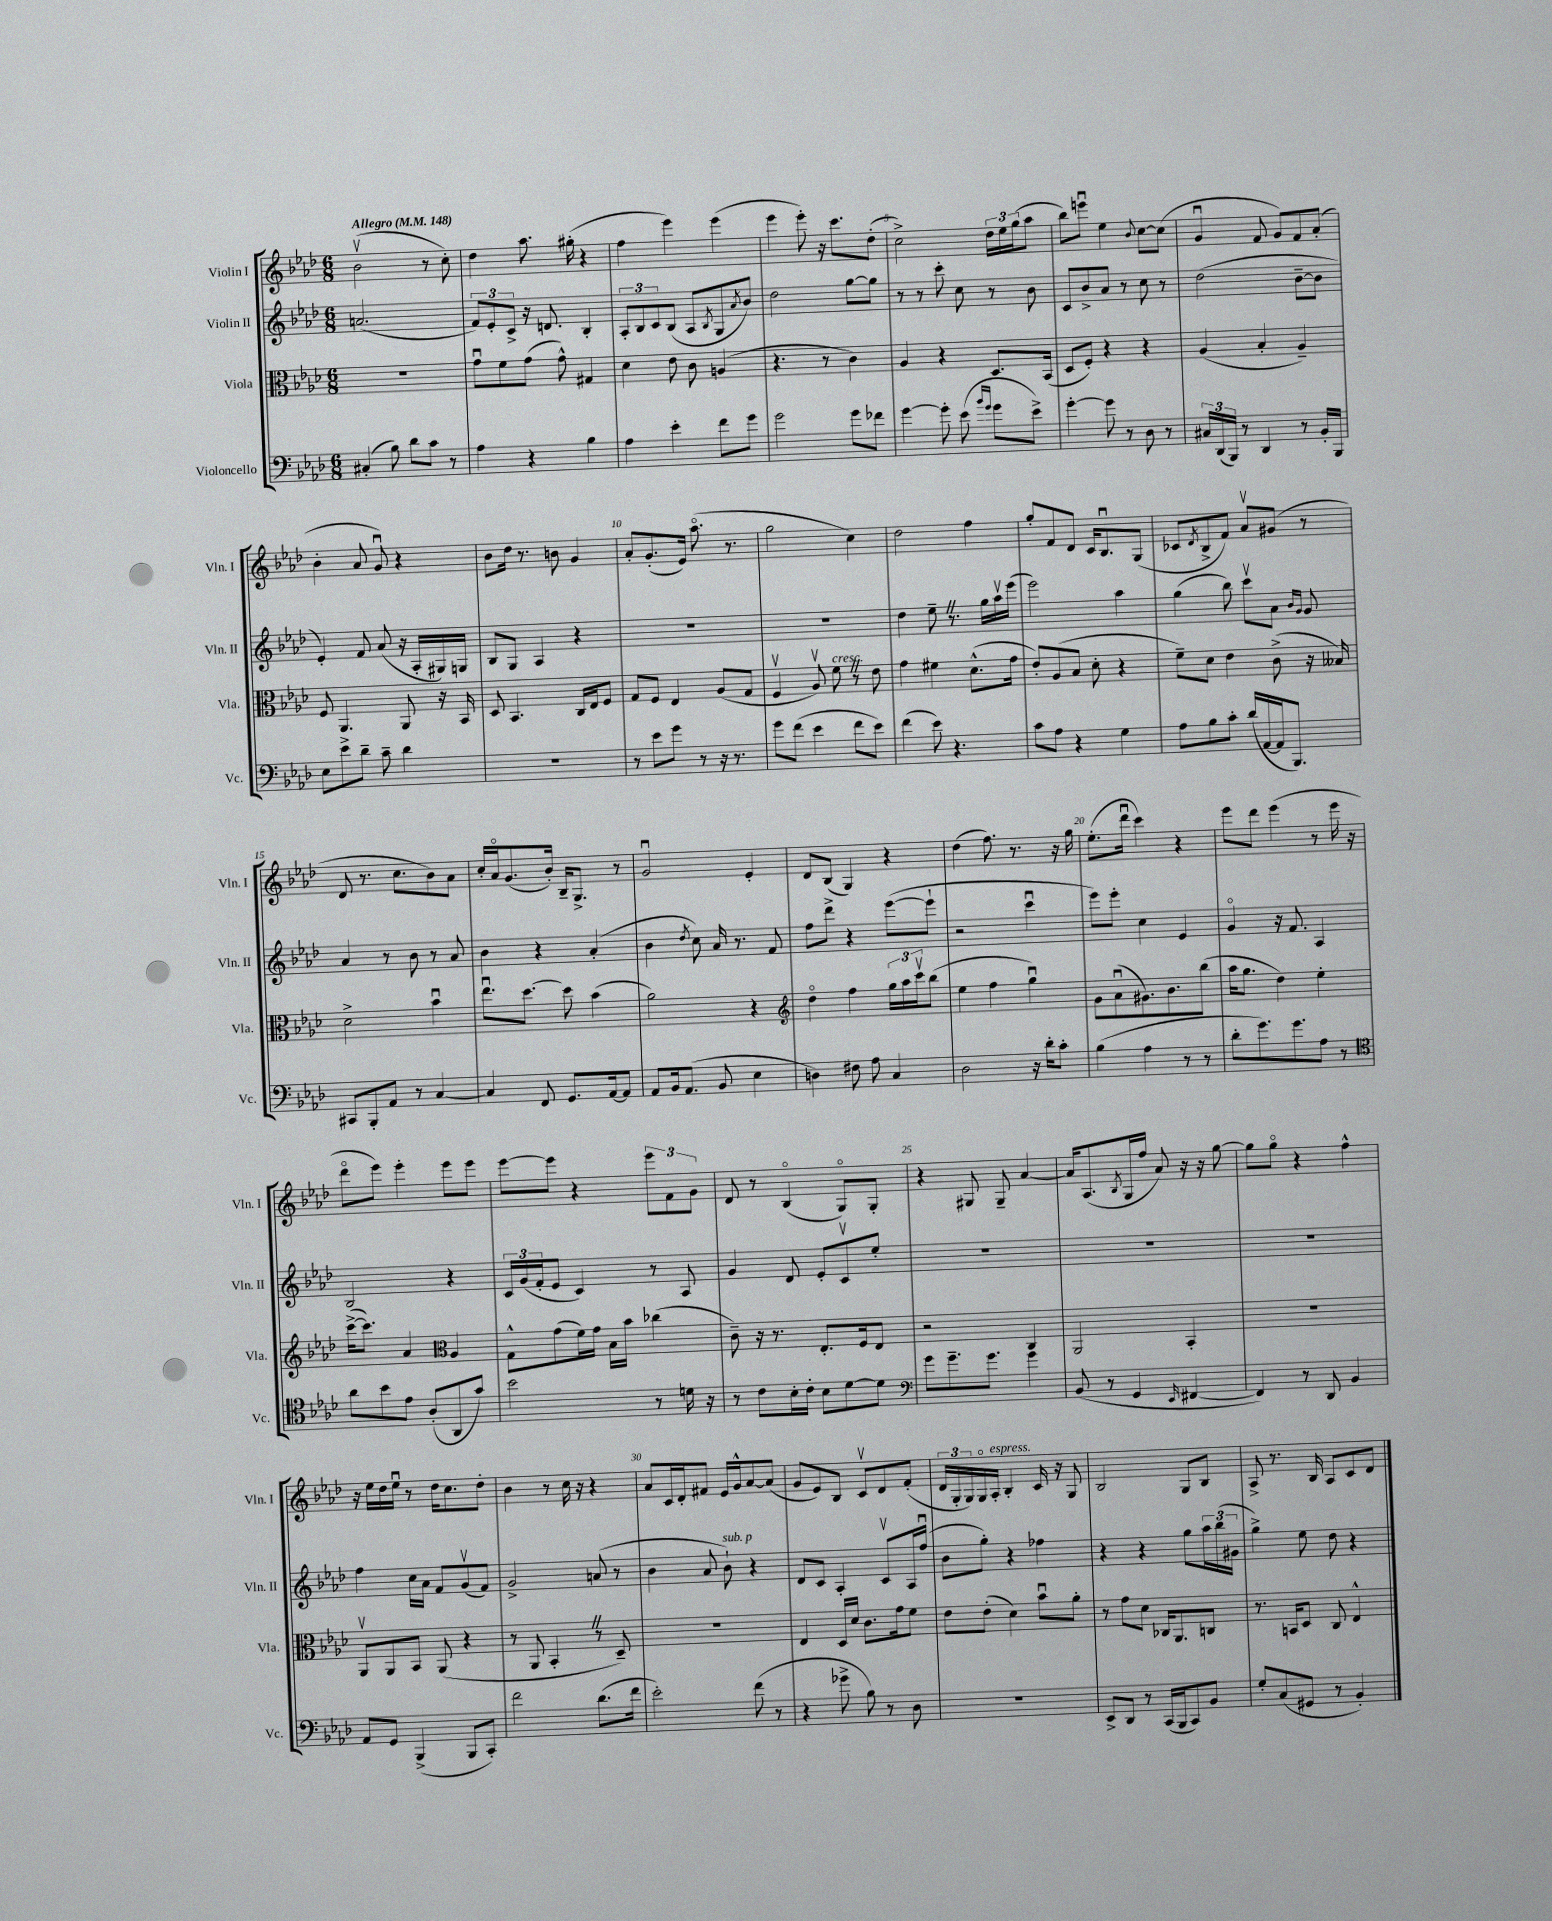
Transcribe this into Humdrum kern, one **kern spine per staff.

**kern	**kern	**kern	**kern
*staff4	*staff3	*staff2	*staff1
*clefF4	*clefC3	*clefG2	*clefG2
*k[b-e-a-d-]	*k[b-e-a-d-]	*k[b-e-a-d-]	*k[b-e-a-d-]
*M6/8	*M6/8	*M6/8	*M6/8
*MM148	*MM148	*MM148	*MM148
(4C#'/	2.r	(2.a/	(2b-v\
8B-\)	.	.	.
8d-\L	.	.	.
8c\J	.	.	8r
8r	.	.	8cc'\)
=	=	=	=
4A-\	8gu\L	12f/L)	4dd-\
.	.	12e-'/	.
.	8f\	.	.
.	.	12c^/J	.
4r	(8g\J	16r	8.aa-\
.	.	8.d/	.
.	8g^^\)	.	.
.	.	.	(16gg#'\
4B-\	4G#/	4B-'/	4r
=	=	=	=
4A-\	4d-\	12A-'/L	4ff\
.	.	12B-/	.
.	.	12c/	.
4e-'\	8e-\	(8B-/J	4eee-\)
.	8c\	8A-/L	.
.	.	8qB-/	.
8f\L	(4A/	8G/	(4eee-\
.	.	8qa-/	.
8g\J	.	8b-/J)	.
=	=	=	=
2g\	4.r	2dd-\	4eee-\
.	.	.	8eee-'\)
.	8r	.	16r
.	.	.	8.ccc\L
8g\L	4c\)	[8gg\L	.
8f-\J	.	8gg\]J	(8dd-'\J
=	=	=	=
[4g\	4A-/	8r	2cc^\)
.	.	8r	.
8g'\]	4r	8ccc'\	.
(8e-\	.	8cc\	.
16qqb-/LL	.	.	.
16qqg/JJ	.	.	.
8g\L	8.D-/L	8r	24dd-\LL
.	.	.	24ee-\
.	.	.	(24gg\J
8e-^\J)	.	8b-\	8aa-\J
.	(16BB-/Jk	.	.
=	=	=	=
[4g'\	8D-/L	8c/L	8bb-\L)
.	8F'/J)	8b-^/	8eeeu\J
8g\]	4r	8a-/J	4ee-\
8r	.	8r	.
.	.	.	8qqb-/
8D-\	4r	8cc\	[8cc\L
8r	.	8r	(8cc\]J
=	=	=	=
24C#/LL	(4A-/	(2dd-\	4gu/
(24DD-/	.	.	.
24BBB-/JJ)	.	.	.
8r	.	.	.
4DD-/	4B-'/	.	8f/
.	.	.	8g/L)
8r	4A-~/)	[8b-~\L	8f/
16BB-'/LL	.	8b-\]J	(8a-'/J
16BBB-/JJ	.	.	.
=	=	=	=
8E-\L	8F/	4e-'/)	4b-'\
8e-^\	4.AA-/	.	.
8d-~\J	.	8f/	8a-/
8c~\	.	(8a-/	8gu/)
4d-\	8AA-/	16r	4r
.	.	16A-'/LL	.
.	16r	16G#/)	.
.	16BB-/	16G/JJ	.
=	=	=	=
2.r	8D-/	8B-/L	8b-\L
.	4.BB-/	8G/J	16dd-\Jk
.	.	.	8.r
.	.	4A-/	.
.	.	.	8b\
.	16C/LL	4r	4g/
.	16E-/J	.	.
.	8F/J	.	.
=	=	=	=
8r	8G/L	2.r	8a-'/L
8e-\L	8F/J	.	(8.g'/
8g\J	4E-/	.	.
.	.	.	16e-/Jk)
8r	.	.	(8.aa-o\
16r	(8A-/L	.	.
8.r	.	.	8.r
.	8G/J	.	.
=	=	=	=
8g\L	4Fv/	2.r	2gg\
(8f\J	.	.	.
4e-\	8A-v/)	.	.
.	8f\	.	.
8f\L	8r	.	4cc\)
8e-\J)	8e-\	.	.
=	=	=	=
(4f\	4g\	4dd-\	2dd-\
8e-\)	4f#\	8ee-~\	.
4.r	.	8.r	.
.	(8.d-^^\L	.	4ff\
.	.	16gg\LL	.
.	.	16aa-v\	.
.	16g\Jk	(16eee-\JJ	.
=	=	=	=
8c\L	8e-'/L)	2eee-\)	8gg'/L
8A-\J	(8A-/	.	8f/
4r	8B-/J	.	8d-/J
.	8d-'\	.	16c/LK
.	.	.	8.B-u/
4G\	4r	4aa-\	.
.	.	.	(8G/J
=	=	=	=
8A-\L	8f~\L)	(4gg\	8c-/L
.	.	.	8qd-/
8B-\	8d-\J	.	8B-^/
8c'\J	4e-\	8bb-\)	8f/J)
(16d-/LL	.	8cccv\L	8a-v/L
[16AA-/	.	.	.
16AA-/]J	(8c^\	8a-\J	(8g#/J
8.BBB-/J)	.	.	.
.	.	16qqb-/LL	.
.	.	16qqg/JJ	.
.	16r	8g/	8r
.	16B--/)	.	.
=	=	=	=
8CC#/L	2d-^\	4a-/	8d-/
8BBB-'/	.	.	8.r
8AA-/J	.	8r	.
.	.	.	8.cc\L
8r	.	8b-\	.
[4C/	4b-u\	8r	8b-\)
.	.	8a-/	8a-\J
=	=	=	=
4C/]	8.ee-u\L	4b-\	16cc'/LL
.	.	.	16a-o/J
.	.	.	(8.g/
.	[8.dd-\J	.	.
8FF/	.	4r	.
.	.	.	16b-'/Jk)
8.GG/L	8dd-\]	.	16B-~/LK
.	.	.	8.G^/J
.	(4b-\	(4a-'/	.
[16AA-/k	.	.	.
8AA-/]J	.	.	8r
=	=	=	=
8AA-/L	2a-\)	4b-\	2gu/
16BB-/k	.	.	.
(8.AA-/J	.	.	.
.	.	8qdd-/	.
.	.	8cc\)	.
8BB-/	.	16a-/	.
.	.	8.r	.
4E-\	4r	.	4e-'/
.	.	8f/	.
=	=	=	=
*	*clefG2	*	*
4D\)	4dd-o\	8ff\L	8d-/L
.	.	8ddd-^\J	(8B-/J
8F#\	4ff\	4r	4G/)
8A-\	.	.	.
4C/	24gg\LL	([8eee-\L	4r
.	24aa-\	.	.
.	24cccv\J	.	.
.	(8bb-\J	8eee-`\]J	.
=	=	=	=
2D-\	4ee-\	2r	(4dd-\
.	4ff\	.	8.ff\)
.	.	.	8.r
16r	4ggu\)	4cccu\	.
16d-'\LK	.	.	.
8c'\J	.	.	16r
.	.	.	16gg\
=	=	=	=
(4B-\	8g\L	8eee-\L)	(8.ee-'\L
.	(8a-u\	8eee-'\J	.
.	.	.	16ddd-u\Jk
4A-\	8.g#\)	4cc\	4ccc\)
.	8.b-\	.	.
8r	.	4e-/	4r
8r	(8bb-\J	.	.
=	=	=	=
8d-'\L	16aa-\LK	4go/	8eee-\L
.	8.gg\J	.	.
8.g\)	.	.	8ddd-\J
.	4dd-\)	16r	(4eee-\
8.g\	.	8.f/	.
8A-\J	4ee-'\	4A-/	8r
8r	.	.	16eee-\
.	.	.	16r
=	=	=	=
*clefC4	*	*	*
8a-\L	([16ccc^\LK	2B-/	8ddd-o\L
.	8.ccc\]J)	.	.
8b-\	.	.	8eee-\J)
8e-\J	4a-/	.	4eee-'\
(8A-'/L	.	.	.
*	*clefC3	*	*
8AA-/	4A-/	4r	8eee-\L
8g/J)	.	.	8eee-\J
=	=	=	=
2b-\	8G^^\L	24c/LL	[8eee-\L
.	.	(24g/	.
.	.	24f'/J	.
.	(8g\	8e-/J	8eee-\]J
.	16f\L)	4c/)	4r
.	16g\JJ	.	.
.	16B-\LL	.	.
.	16b-\JJ	.	.
8r	(4cc-\	8r	12eee-\L
.	.	.	12f\
16d\	.	8A-/	.
.	.	.	12g\J
16r	.	.	.
=	=	=	=
8r	8c~\)	4g/	8d-/
8c\L	16r	.	8r
.	8.r	.	.
16B-'\L	.	8d-/	(4B-o/
16c'\JJ	.	.	.
8B-\L	8.E-'/L	8e-'/L	.
[8d-\	.	8cv/	8Go/L)
.	16F/k	.	.
8d-\]J	8E-/J	8ee-'/J	8G'/J
=	=	=	=
*clefF4	*	*	*
8g\L	2r	2.r	4r
8.g~\	.	.	.
.	.	.	8G#/
8.g\J	.	.	.
.	.	.	8G#~/
4g\	4C/	.	[4a-/
=	=	=	=
(8BB-/	2AA-/	2.r	16a-/]LK
.	.	.	(8.A-/
8r	.	.	.
.	.	.	8qB-/
4GG/	.	.	16G/L
.	.	.	16ff/JJ
.	.	.	8a-/)
16qqEE-/	.	.	.
[4FF#/	4BB-'/	.	16r
.	.	.	16r
.	.	.	[8gg\
=	=	=	=
4FF#/])	2.r	2.r	8gg\]L
.	.	.	8ggo\J
8r	.	.	4r
8DD-/	.	.	.
4BB-/	.	.	4ff^^\
=	=	=	=
8AA-/L	8AA-v/L	4ff\	16r
.	.	.	16ee-\LL
8GG/J	8AA-/	.	16dd-\
.	.	.	16ee-u\JJ
(4BBB-^/	8BB-/J	16cc\LL	8r
.	.	16a-\JJ	.
.	(8AA-/	8f/L	16dd-\LK
.	.	.	8.cc\
8BBB-/L	4r	(8gv/	.
8CC'/J)	.	8f/J)	8dd-'\J
=	=	=	=
2f\	8r	2g^/	4b-\
.	8AA-/	.	.
.	4BB-'/	.	8r
.	.	.	16cc\
.	.	.	16r
(8.d-\L	8r	(8a/	4r
.	8D-~/)	8r	.
16f\Jk	.	.	.
=	=	=	=
2e-'\)	2.r	4b-\	8a-/L
.	.	.	16c/L
.	.	.	16d-'/J
.	.	8a-/	8f#/J
.	.	8b-`\)	16e-/LL
.	.	.	16g^^/J
(8f\	.	4r	[8a-/
8r	.	.	(8a-/]J
=	=	=	=
4r	4E-/	8d-/L	8g/L
.	.	8c/J	8e-/)
8g-^\	16D-/LL	4A-'/	8B-/J
.	16d-/JJ	.	.
8B-\)	8.c\L	.	8cv/L
8r	.	8cv/L	8d-/
.	16g\k	.	.
8D-\	8f\J	16A-/L	(8f'/J
.	.	(16ffu/JJ	.
=	=	=	=
2.r	8e-\L	8b-\L	24d-/LL
.	.	.	24G'/
.	.	.	24G/)
.	(8e-'\J	8gg'\J)	16Go/
.	.	.	16A-'/JJ
.	4d-\)	4r	4B-'/
.	8b-u\L	4ff-\	16c/
.	.	.	16r
.	8a-'\J	.	8G/
=	=	=	=
8EE-^/L	8r	4r	2B-/
8DD-/J	8g\L	.	.
8r	8d-\J	4r	.
(16CC/LL	16C-/LK	.	.
16BBB-/J	8.AA-/	.	.
8CC/)	.	8gg\L	8G/L
8BB-/J	8C/J	24aa-\L	8B-/J
.	.	(24bb-\	.
.	.	24g#\JJ	.
=	=	=	=
8G'/L	8.r	4gg^\)	8A-^/
(8C/	.	.	8.r
.	16BB/LK	.	.
8GG#/J	8D-/J	8ee-\	.
.	.	.	16B-/
8r	8C/	8dd-\	8A-/L
4BB-'/)	4E-^^/	4r	8c/
.	.	.	8d-/J
==	==	==	==
*-	*-	*-	*-
